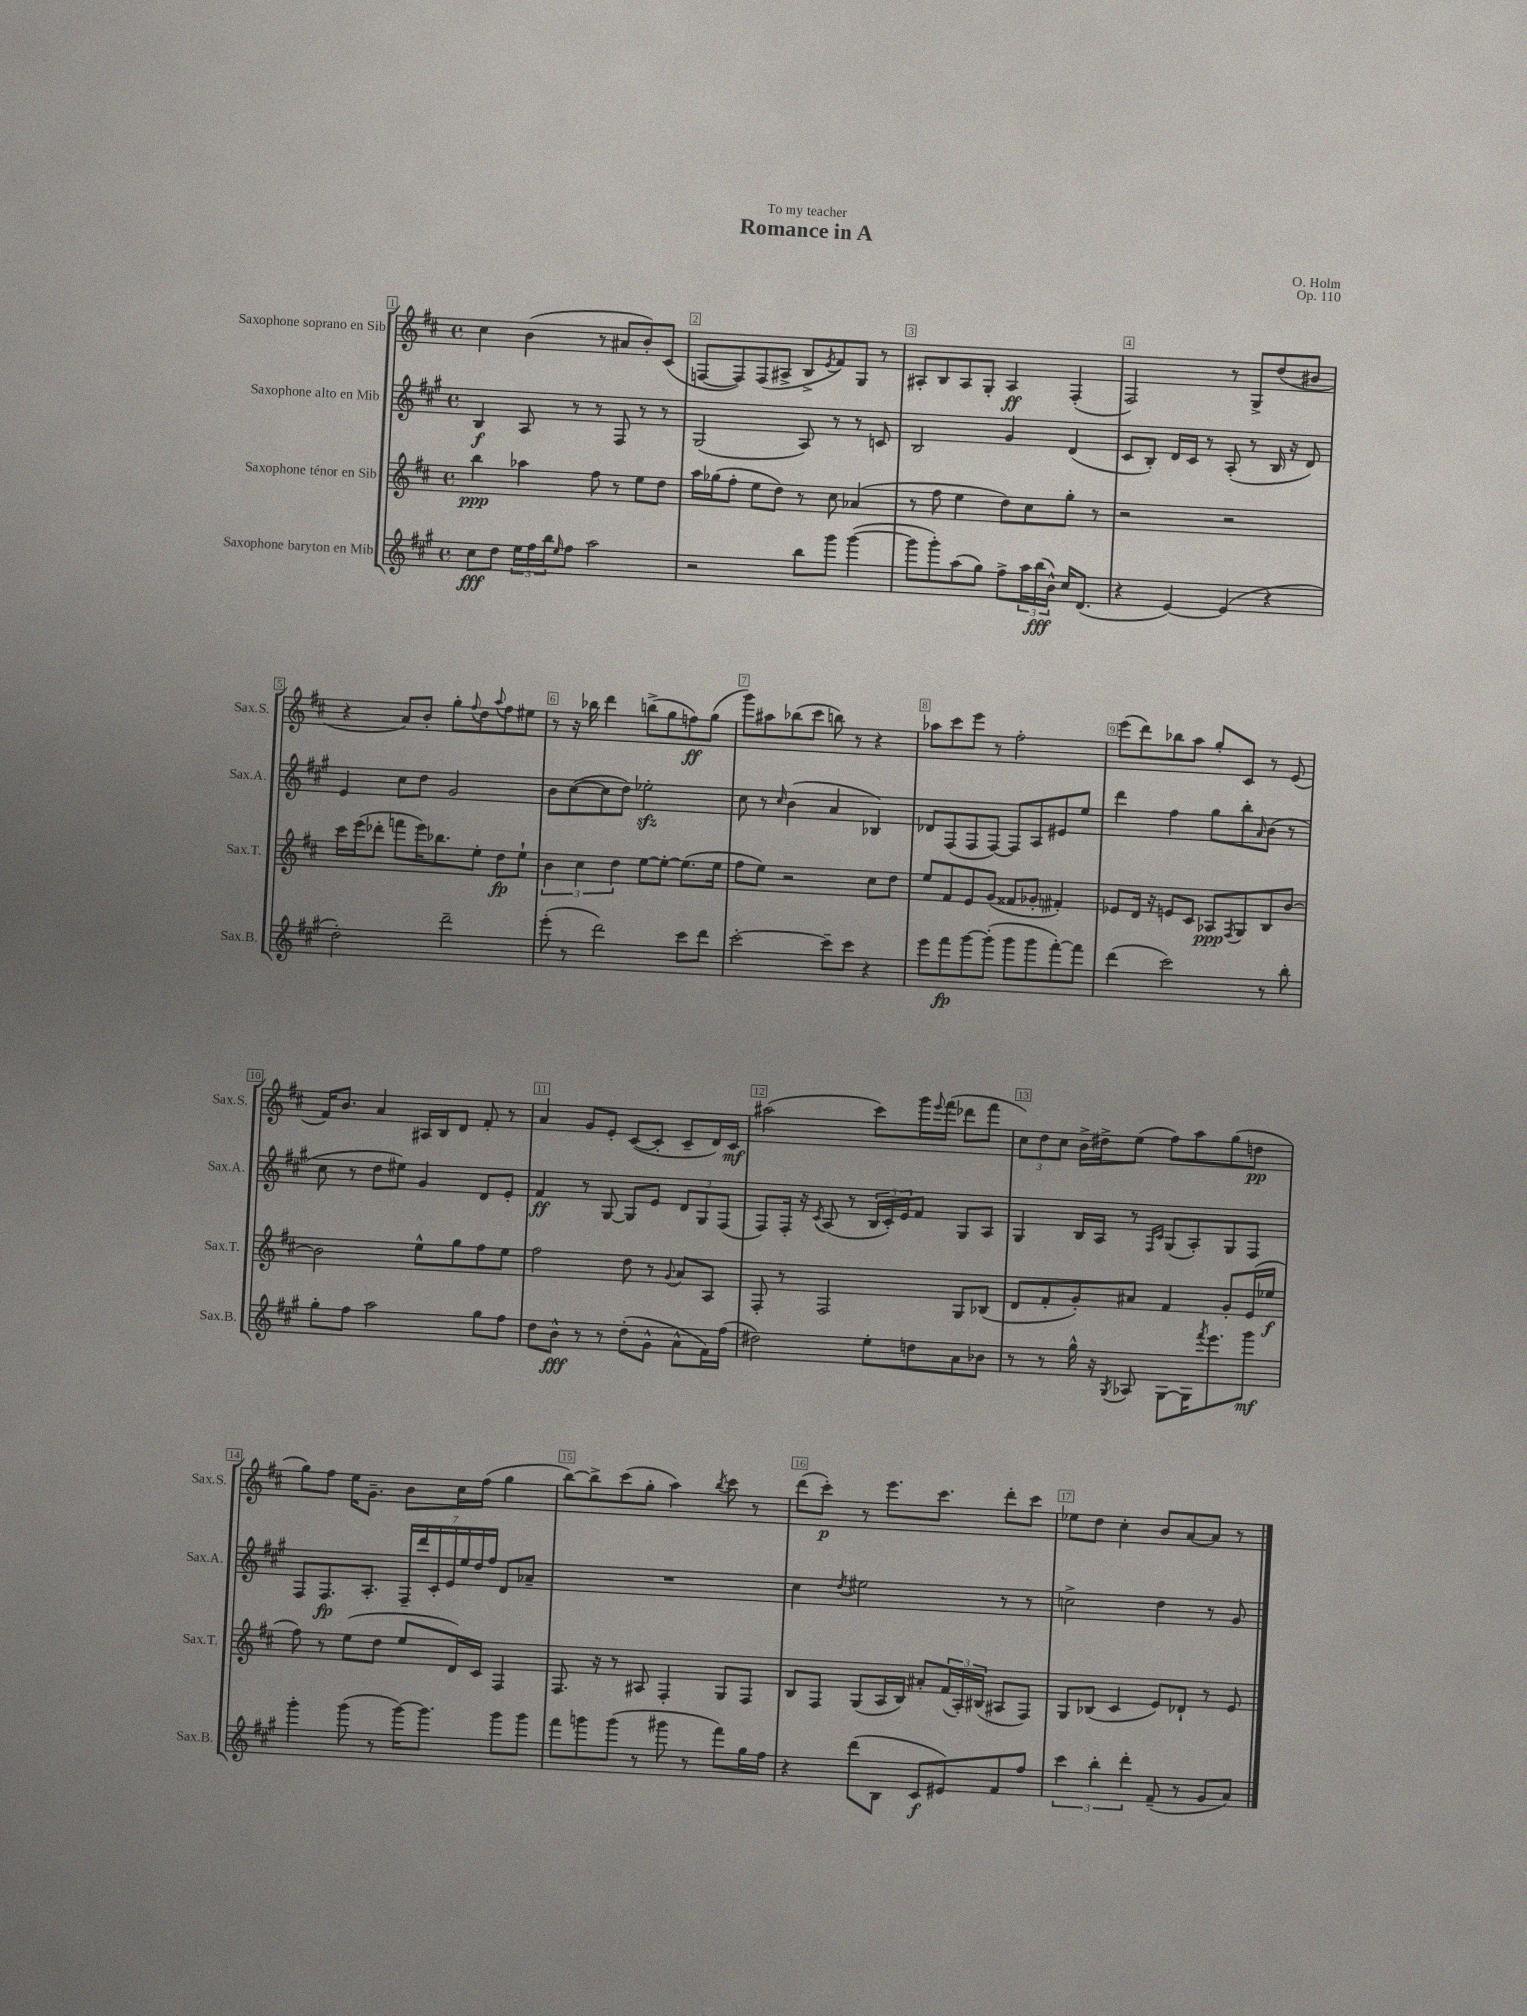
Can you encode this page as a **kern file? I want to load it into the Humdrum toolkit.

**kern	**dynam	**kern	**dynam	**kern	**dynam	**kern	**dynam
*part4	*part4	*part3	*part3	*part2	*part2	*part1	*part1
*staff4	*staff4	*staff3	*staff3	*staff2	*staff2	*staff1	*staff1
*I"Saxophone baryton en Mib	*	*I"Saxophone ténor en Sib	*	*I"Saxophone alto en Mib	*	*I"Saxophone soprano en Sib	*
*I'Sax.B.	*	*I'Sax.T.	*	*I'Sax.A.	*	*I'Sax.S.	*
*clefG2	*	*clefG2	*	*clefG2	*	*clefG2	*
*k[f#c#g#]	*	*k[f#c#]	*	*k[f#c#g#]	*	*k[f#c#]	*
*M4/4	*	*M4/4	*	*M4/4	*	*M4/4	*
*met(c)	*	*met(c)	*	*met(c)	*	*met(c)	*
=1	=1	=1	=1	=1	=1	=1	=1
8cc#\L	fff	4bb\	ppp	4B/	f	4cc#\	.
8dd\J	.	.	.	.	.	.	.
24ee\LL	.	4aa-X\	.	8A/	.	(4b\	.
24ff#\	.	.	.	.	.	.	.
24bb\J	.	.	.	.	.	.	.
16qqee/	.	.	.	.	.	.	.
8ff#\J	.	.	.	8r	.	.	.
2aa\	.	8ff#\	.	8r	.	8r	.
.	.	8r	.	8F#/	.	8a#X/L	.
.	.	8ee\L	.	8r	.	8b'/)	.
.	.	8dd\J	.	8r	.	(8c#/J	.
=2	=2	=2	=2	=2	=2	=2	=2
2r	.	16aa\LL	.	(2G#/	.	[8Fn/L	.
.	.	(16gg-X\J	.	.	.	.	.
.	.	8ff#'\J	.	.	.	8F/])	.
.	.	8ee\L	.	.	.	(8F/	.
.	.	8dd\J)	.	.	.	8A#X^/J	.
8bb\L	.	8r	.	8A/)	.	8B^/L	.
.	.	.	.	.	.	8qe/	.
8ggg#\J	.	8cc#\	.	8r	.	8f#/)	.
([4ggg#\	.	(4a-X/	.	8r	.	8G/J	.
.	.	.	.	8cn/	.	8r	.
=3	=3	=3	=3	=3	=3	=3	=3
8ggg#\L]	.	8r	.	2B/	.	8A#X'/L	.
8ggg#'\)	.	8ff#\	.	.	.	8B/	.
(8aa\	.	4ee\	.	.	.	8A#/	.
8gg#\J)	.	.	.	.	.	8G'/J	.
8ff#^\L	.	8dd\L)	.	4g#/	.	4A#/	ff
24aa\L	.	8cc#\	.	.	.	.	.
(24bb\	fff	.	.	.	.	.	.
24b^^\JJ)	.	.	.	.	.	.	.
16cc#/KL	.	8gg'\J	.	(4d/	.	(4F#'/	.
(8.d/J	.	.	.	.	.	.	.
.	.	8r	.	.	.	.	.
=4	=4	=4	=4	=4	=4	=4	=4
4r	.	2r	.	8c#/L	.	2F#/)	.
.	.	.	.	8B'/J)	.	.	.
[4e/)	.	.	.	16d/LL	.	.	.
.	.	.	.	16c#/JJ	.	.	.
.	.	.	.	8r	.	.	.
(4e/]	.	2r	.	(8A'/	.	8r	.
.	.	.	.	8r	.	8G^/L	.
4r	.	.	.	16B/	.	(8dd/	.
.	.	.	.	16r	.	.	.
.	.	.	.	8d/)	.	8b#X/J	.
!!LO:LB:g=z
=5	=5	=5	=5	=5	=5	=5	=5
2dd'\)	.	16ccc#\LL	.	4e/	.	4r	.
.	.	(16eee\J	.	.	.	.	.
.	.	8ddd-X'\J	.	.	.	.	.
.	.	8fffn\L	.	8cc#\L	.	8a/L)	.
.	.	16eee\K)	.	8dd\J	.	8b'/J	.
.	.	8.bb-X\	.	.	.	.	.
2ddd~\	.	.	.	2g#/	.	8gg'\L	.
.	.	.	.	.	.	8qqff#/	.
.	.	8ee'\J	.	.	.	8dd\	.
.	.	.	.	.	.	8qqaa/	.
.	.	8dd\L	fp	.	.	8ff#\	.
.	.	8ee`\J	.	.	.	8ee#X\J	.
=6	=6	=6	=6	=6	=6	=6	=6
(8eee'\	.	6b\	.	8b\L	.	8r	.
8r	.	.	.	([8cc#\	.	16r	.
.	.	6cc#\	.	.	.	.	.
.	.	.	.	.	.	16bb-X\	.
2ddd\)	.	.	.	8cc#\]	.	4ddd\	.
.	.	6dd\	.	.	.	.	.
.	.	.	.	8dd\J)	.	.	.
.	.	[8ee\L	.	2ee-Xzz'\	.	(8bbn^\L	.
.	.	8ee'\J_	.	.	.	8gg\	.
8ccc#\L	.	(8.ee\L]	.	.	.	8ffn\)	ff
8ddd\J	.	.	.	.	.	(8gg\J	.
.	.	16ee\Jk	.	.	.	.	.
=7	=7	=7	=7	=7	=7	=7	=7
[2ccc#'\	.	8ff#\L	.	8cc#\	.	8ggg\L)	.
.	.	8ee\J)	.	8r	.	8aa#X\	.
.	.	.	.	16qqcc#/	.	.	.
.	.	2r	.	(4b\	.	(8bb-X\	.
.	.	.	.	.	.	8ccc#\J	.
8ccc#~\L]	.	.	.	4a/	.	8bbn\)	.
8ccc#\J	.	.	.	.	.	8r	.
4r	.	8cc#\L	.	4B-X/)	.	4r	.
.	.	8dd\J	.	.	.	.	.
=8	=8	=8	=8	=8	=8	=8	=8
8eee\L	.	8ee/L	.	8d-X/L	.	8aa-X\L	.
8fff#\	fp	8f#/	.	(8F#/	.	8ccc#\	.
[8ggg#\	.	8e/	.	8F#/	.	8eee\J	.
(8ggg#'\J]	.	(8g/J	.	[8F#/J)	.	8r	.
8ggg#\L	.	8f##X/L	.	8F#/L]	.	2ff#'\	.
8ggg#\	.	8g-X'/J	.	8A/	.	.	.
[8fff#'\)	.	4f#X'/)	.	8e#X/	.	.	.
8fff#\J]	.	.	.	8ee/J	.	.	.
=9	=9	=9	=9	=9	=9	=9	=9
(4ddd\	.	8e-X/L	.	4ddd\	.	(8eee\L	.
.	.	16d/Jk	.	.	.	8ddd\)	.
.	.	16r	.	.	.	.	.
2ccc#\)	.	8en/L	.	4ff#\	.	8bb-X\	.
.	.	8c#/J	.	.	.	8aa\J	.
.	.	8A-X/L	ppp	8gg#\L	.	8gg'/L	.
.	.	8qF#/	.	.	.	.	.
.	.	8G/	.	8bb'\	.	8c#/J	.
.	.	.	.	16qqa/	.	.	.
8r	.	8B/	.	(8b\J	.	8r	.
8bb'\	.	[8b/J	.	8r	.	(8e/	.
!!LO:LB:g=z
=10	=10	=10	=10	=10	=10	=10	=10
8gg#'\L	.	2b\]	.	8cc#\	.	16f#/KL)	.
.	.	.	.	.	.	8.b/J	.
8ff#\J	.	.	.	8r	.	.	.
2aa\	.	.	.	8dd\L	.	4a/	.
.	.	.	.	8ee#X\J)	.	.	.
.	.	8ee^^\L	.	4g#/	.	16A#X/LL	.
.	.	.	.	.	.	16B/J	.
.	.	8gg\	.	.	.	8d/J	.
8gg#\L	.	8ff#\	.	8d/L	.	8f#'/	.
8ff#\J	.	8ee\J	.	8e'/J	.	8r	.
=11	=11	=11	=11	=11	=11	=11	=11
8dd\L	.	2ff#\	.	4f#/	ff	4a/	.
8b^^\J	fff	.	.	.	.	.	.
8r	.	.	.	8r	.	8g/L	.
8r	.	.	.	[8G#/	.	8e'/J	.
(8dd'\L	.	8dd\	.	8G#/L]	.	([8c#/L	.
8g#^^\J	.	8r	.	8e/J	.	8c#'/J]	.
.	.	8qqg/	.	.	.	.	.
8a^^\L	.	8a/L	.	12d/L	.	8c#~/L	.
.	.	.	.	12G#/	.	.	.
16f#\L)	.	8A/J	.	.	.	16d/L)	.
.	.	.	.	(12F#/J	.	.	.
(16ff#\JJ	.	.	.	.	.	16c#/JJ	mf
=12	=12	=12	=12	=12	=12	=12	=12
2dd#X\)	.	8F#'/	.	8F#/L)	.	(2aa#X\	.
.	.	8r	.	16F#'/Jk	.	.	.
.	.	.	.	16r	.	.	.
.	.	.	.	8qc#/	.	.	.
.	.	2F#/	.	(8A/	.	.	.
.	.	.	.	8r	.	.	.
8ee'\L	.	.	.	24B/LL	.	8ccc#\L)	.
.	.	.	.	24c#'/)	.	.	.
.	.	.	.	24e/J	.	.	.
8ddn\	.	.	.	8f#/J	.	16ggg\L	.
.	.	.	.	.	.	8qqeee/	.
.	.	.	.	.	.	(16fff#\JJ	.
8a\	.	8G/L	.	8G#/L	.	8ddd-X\L	.
8b-X\J	.	(8B-X/J	.	8A/J	.	8fff#\J	.
=13	=13	=13	=13	=13	=13	=13	=13
8r	.	8d/L	.	4G#/	.	12cc#\L)	.
.	.	.	.	.	.	12dd\	.
8r	.	8f#'/	.	.	.	.	.
.	.	.	.	.	.	12cc#\J	.
16gg#^^\	.	8g'/)	.	16B/LL	.	16b^\LL	.
16r	.	.	.	16A/JJ	.	16dd#X^\J	.
8qG#/	.	.	.	.	.	.	.
8A-X/	.	8a#X/J	.	8r	.	(8ee\J	.
.	.	.	.	16qqF#/LL	.	.	.
.	.	.	.	16qqc#/JJ	.	.	.
[8G#\L	.	4f#/	.	(8G#/L	.	8ff#\L)	.
16G#\K]	.	.	.	8A'/)	.	8aa\	.
8qfff#/	.	.	.	.	.	.	.
8.eee\	.	.	.	.	.	.	.
.	.	8g'/L	.	8G#/	.	(8gg\	.
8ggg#\J	mf	(16e/L	.	8F#/J	.	8ddn\J	pp
.	.	16ee-X/JJ	f	.	.	.	.
!!LO:LB:g=z
=14	=14	=14	=14	=14	=14	=14	=14
4ggg#'\	.	8ff#\)	.	8F#/L	.	8gg\L)	.
.	.	8r	.	8.F#/	fp	8ff#\J	.
(8ggg#\	.	(8ee\L	.	.	.	16ee\KL	.
.	.	.	.	8.A'/J	.	8.g~\J	.
8r	.	8dd\J	.	.	.	.	.
[16ggg#\KL)	.	8ee/L	.	28F#~/LL	.	8b\L	.
.	.	.	.	28ddd/	.	.	.
8.ggg#\J]	.	.	.	.	.	.	.
.	.	.	.	28c#'/	.	.	.
.	.	.	.	28e/	.	.	.
.	.	16d/L)	.	.	.	16cc#\L	.
.	.	.	.	28ee/	.	.	.
.	.	.	.	28dd/	.	.	.
.	.	16c#/JJ	.	.	.	(16ff#\JJ	.
.	.	.	.	28ff#/JJ	.	.	.
8ggg#\L	.	4F#/	.	8d/L	.	4gg\	.
8ggg#\J	.	.	.	8a-X~/J	.	.	.
=15	=15	=15	=15	=15	=15	=15	=15
8fff#\L	.	8.F#/	.	1r	.	[8bb\L)	.
8gggn\	.	.	.	.	.	8bb^\]	.
.	.	16r	.	.	.	.	.
(8ggg\J	.	8r	.	.	.	(8ccc#\	.
8r	.	8A#X/	.	.	.	8gg'\J	.
8ggg#X\	.	4F#'/	.	.	.	4aa\)	.
8r	.	.	.	.	.	.	.
.	.	.	.	.	.	8qbb/	.
8fff#\L)	.	8G/L	.	.	.	8ccc#\	.
16gg#\L	.	8F#/J	.	.	.	8r	.
16ff#\JJ	.	.	.	.	.	.	.
=16	=16	=16	=16	=16	=16	=16	=16
4r	.	8B/L	.	4cc#\	.	(8ddd\L	.
.	.	8F#/J	.	.	.	8ccc#'\J)	p
.	.	.	.	8qdd/	.	.	.
(8ddd\L	.	(8G/L	.	2ee#X\	.	8r	.
8B\J	.	16A/L	.	.	.	8.eee\L	.
.	.	16B/JJ)	.	.	.	.	.
8c#/L	f	8a#X'/L	.	.	.	.	.
.	.	.	.	.	.	8.ccc#\J	.
8e#X/)	.	(24f#/L	.	.	.	.	.
.	.	24A'/)	.	.	.	.	.
.	.	(24B#X/JJ	.	.	.	.	.
8f#/	.	8A#X/L	.	8r	.	8ddd'\L	.
8ff#/J	.	8F#/J)	.	8r	.	8ccc#\J	.
=17	=17	=17	=17	=17	=17	=17	=17
6ccc#\	.	8G/L	.	2ccn^\	.	8ee-X\L	.
.	.	(8B-X/J	.	.	.	8dd\J	.
6bb'\	.	.	.	.	.	.	.
.	.	4c#/	.	.	.	4cc#'\	.
6ddd'\	.	.	.	.	.	.	.
(8f#~/	.	8e/L)	.	4dd\	.	8b/L	.
8r	.	8d-X`/J	.	.	.	[8a/	.
8g#/L	.	8r	.	8r	.	8a/J]	.
8a/J)	.	8e/	.	8g#/	.	8r	.
==	==	==	==	==	==	==	==
*-	*-	*-	*-	*-	*-	*-	*-
